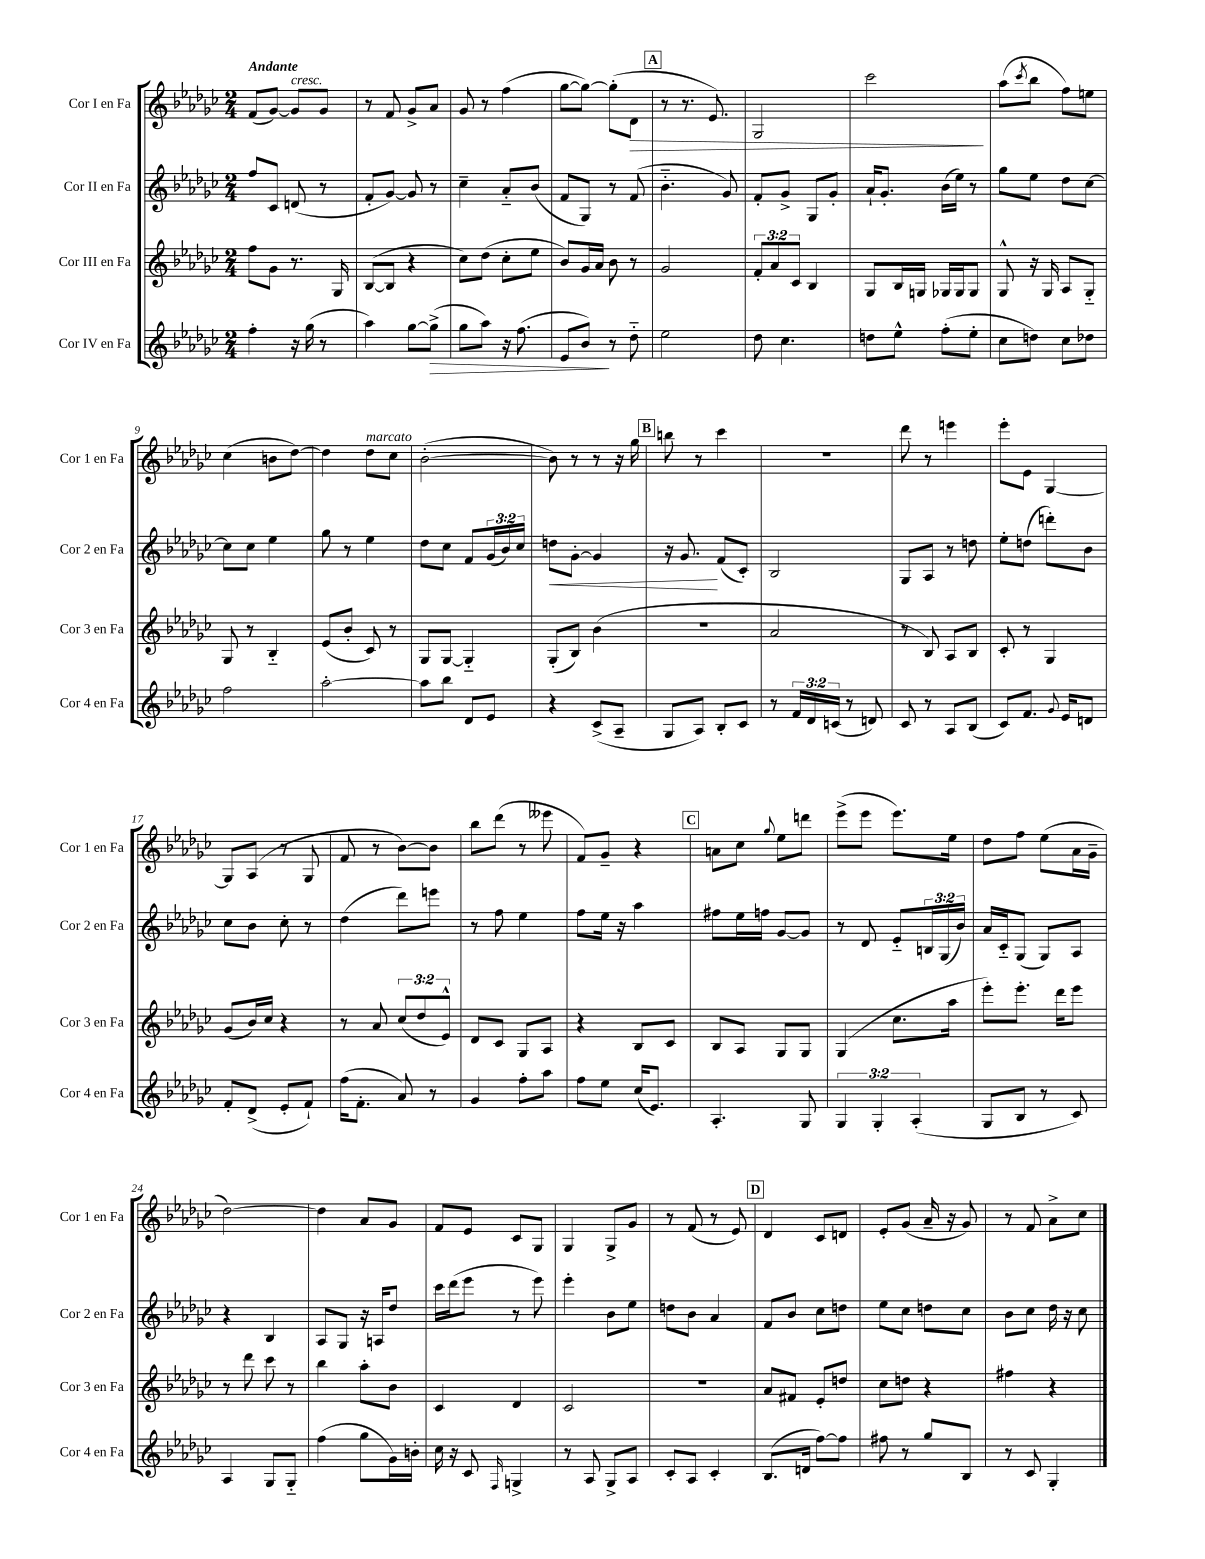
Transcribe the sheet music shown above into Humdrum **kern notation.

**kern	**kern	**kern	**kern
*staff4	*staff3	*staff2	*staff1
*clefG2	*clefG2	*clefG2	*clefG2
*k[b-e-a-d-g-c-]	*k[b-e-a-d-g-c-]	*k[b-e-a-d-g-c-]	*k[b-e-a-d-g-c-]
*M2/4	*M2/4	*M2/4	*M2/4
4ff'	8ff	8ff	(8f
.	8g-	8c-	[8g-)
16r	8.r	(8d	8g-]
(16gg-	.	.	.
8r	.	8r	8g-
.	16G-	.	.
=	=	=	=
4aa-)	([8B-	8f'	8r
.	8B-]	[8g-)	8f
[8gg-	4r	8g-]	8g-^
(8gg-^]	.	8r	8a-
=	=	=	=
8gg-	8cc-)	4cc-~	8g-
8aa-)	(8dd-	.	8r
16r	8cc-'	8a-'~	(4ff
(8.ff	.	.	.
.	8ee-	(8b-	.
=	=	=	=
8e-	8b-)	8f	[8gg-
8b-)	16g-	8G-)	8gg-_)
.	16a-	.	.
8r	8b-	8r	(8gg-']
8dd-'~	8r	(8f	8d-
=	=	=	=
2ee-	2g-	4.b-'~	8r
.	.	.	8.r
.	.	.	8.e-)
.	.	8g-)	.
=	=	=	=
8dd-	12f'	8f'	2G-
.	12a-	.	.
4.cc-	.	8g-^	.
.	12c-	.	.
.	4B-	8G-	.
.	.	8g-'	.
=	=	=	=
8dd	8G-	16a-`	2ccc-
.	.	8.g-'	.
8ee-^^	16B-	.	.
.	16G	.	.
(8ff'	16G-	(16b-	.
.	16G-	16ee-)	.
8ee-'	8G-	8r	.
=	=	=	=
8cc-	8G-^^	8gg-	(8aa-
.	.	.	8qccc-
8dd)	16r	8ee-	8bb-
.	16G-	.	.
8cc-	8A-	8dd-	8ff)
8dd-	8G-'~	[8cc-	8ee
=	=	=	=
2ff	8G-	8cc-]	(4cc-
.	8r	8cc-	.
.	4B-'~	4ee-	8b
.	.	.	[8dd-)
=	=	=	=
[2aa-'	(8e-	8gg-	4dd-]
.	8b-'	8r	.
.	8c-)	4ee-	8dd-
.	8r	.	8cc-
=	=	=	=
8aa-]	8G-	8dd-	([2b-'
8bb-	[8G-	8cc-	.
8d-	4G-'~]	8f	.
8e-	.	(24g-	.
.	.	24b-)	.
.	.	24cc-	.
=	=	=	=
4r	(8G-'	8dd	8b-])
.	8B-)	[8g-'	8r
(8c-^	(4b-	4g-]	8r
8A-~	.	.	16r
.	.	.	16gg-
=	=	=	=
8G-	2r	16r	8bb
.	.	8.g-	.
8A-)	.	.	8r
8B-'	.	(8f	4ccc-
8c-	.	8c-')	.
=	=	=	=
8r	2a-	2B-	2r
24f	.	.	.
24d-	.	.	.
(24c	.	.	.
8r	.	.	.
8d)	.	.	.
=	=	=	=
8c-	8r	8G-	8ddd-
8r	8B-)	8A-	8r
8A-	8A-	8r	4eee
(8B-	8B-	8dd	.
=	=	=	=
8c-)	8c-'	8ee-'	8eee-'
8.f	8r	(8dd	8e-
.	4G-	8ddd')	[4G-
8qqg-	.	.	.
16e-	.	.	.
8d	.	8b-	.
=	=	=	=
8f'	(8g-	8cc-	8G-]
(8d-^	16b-)	8b-	(8A-
.	16cc-	.	.
8e-'	4r	8cc-'	8r
8f`)	.	8r	8G-
=	=	=	=
(16ff	8r	(4dd-	8f
8.f'	.	.	.
.	8a-	.	8r
8a-)	(12cc-	8ddd-)	[8b-)
.	12dd-	.	.
8r	.	8eee	8b-]
.	12e-^^)	.	.
=	=	=	=
4g-	8d-	8r	8bb-
.	8c-	8ff	(8ddd-
8ff'	8G-	4ee-	8r
8aa-	8A-	.	8eee--
=	=	=	=
8ff	4r	8ff	8f)
8ee-	.	16ee-	8g-~
.	.	16r	.
(16cc-	8B-	4aa-	4r
8.e-)	.	.	.
.	8c-	.	.
=	=	=	=
4.A-'	8B-	8ff#	8a
.	8A-	16ee-	8cc-
.	.	16ff	.
.	.	.	8qqgg-
.	8G-	[8g-	8ee-
8G-	8G-	8g-]	8ddd
=	=	=	=
6G-	(4G-	8r	(8eee-^
.	.	8d-	8eee-
6G-'	.	.	.
.	8.cc-	8e-'~	8.eee-)
(6A-'	.	.	.
.	.	24B	.
.	.	(24G-	.
.	16aa-	.	16ee-
.	.	24b-)	.
=	=	=	=
8G-	8eee-')	16a-	8dd-
.	.	16c-'~	.
8B-	8.eee-'	(8G-	8ff
8r	.	8G-)	(8ee-
.	16ddd-	.	.
8c-)	8eee-	8A-	16a-
.	.	.	16g-~
=	=	=	=
4A-	8r	4r	[2dd-)
.	8ddd-	.	.
8G-	8ccc-	4B-	.
8G-'~	8r	.	.
=	=	=	=
(4ff	4bb-	8A-	4dd-]
.	.	8G-	.
8gg-	8aa-'	16r	8a-
.	.	16A	.
16g-)	8b-	8dd-	8g-
16b'	.	.	.
=	=	=	=
16cc-	4c-	16ccc-	8f
16r	.	(16ddd-	.
8c-	.	8eee-	8e-
16qqF	.	.	.
4G^	4d-	8r	8c-
.	.	8eee-)	8G-
=	=	=	=
8r	2c-	4eee-'	4G-
8A-	.	.	.
8G-^	.	8b-	8G-^
8A-	.	8ee-	8g-
=	=	=	=
8c-'	2r	8dd	8r
8A-	.	8b-	(8f
4c-'	.	4a-	8r
.	.	.	8e-)
=	=	=	=
(8.B-	8a-	8f	4d-
.	8f#	8b-	.
16d	.	.	.
[8ff)	8e-'	8cc-	8c-
8ff]	8dd	8dd	8d
=	=	=	=
8ff#	8cc-	8ee-	8e-'
8r	8dd	8cc-	(8g-
8gg-	4r	8dd	16a-~
.	.	.	16r
8B-	.	8cc-	8g-)
=	=	=	=
8r	4ff#	8b-	8r
8c-	.	8cc-	8f
4G-'	4r	16dd-	8a-^
.	.	16r	.
.	.	8cc-	8cc-
==	==	==	==
*-	*-	*-	*-
